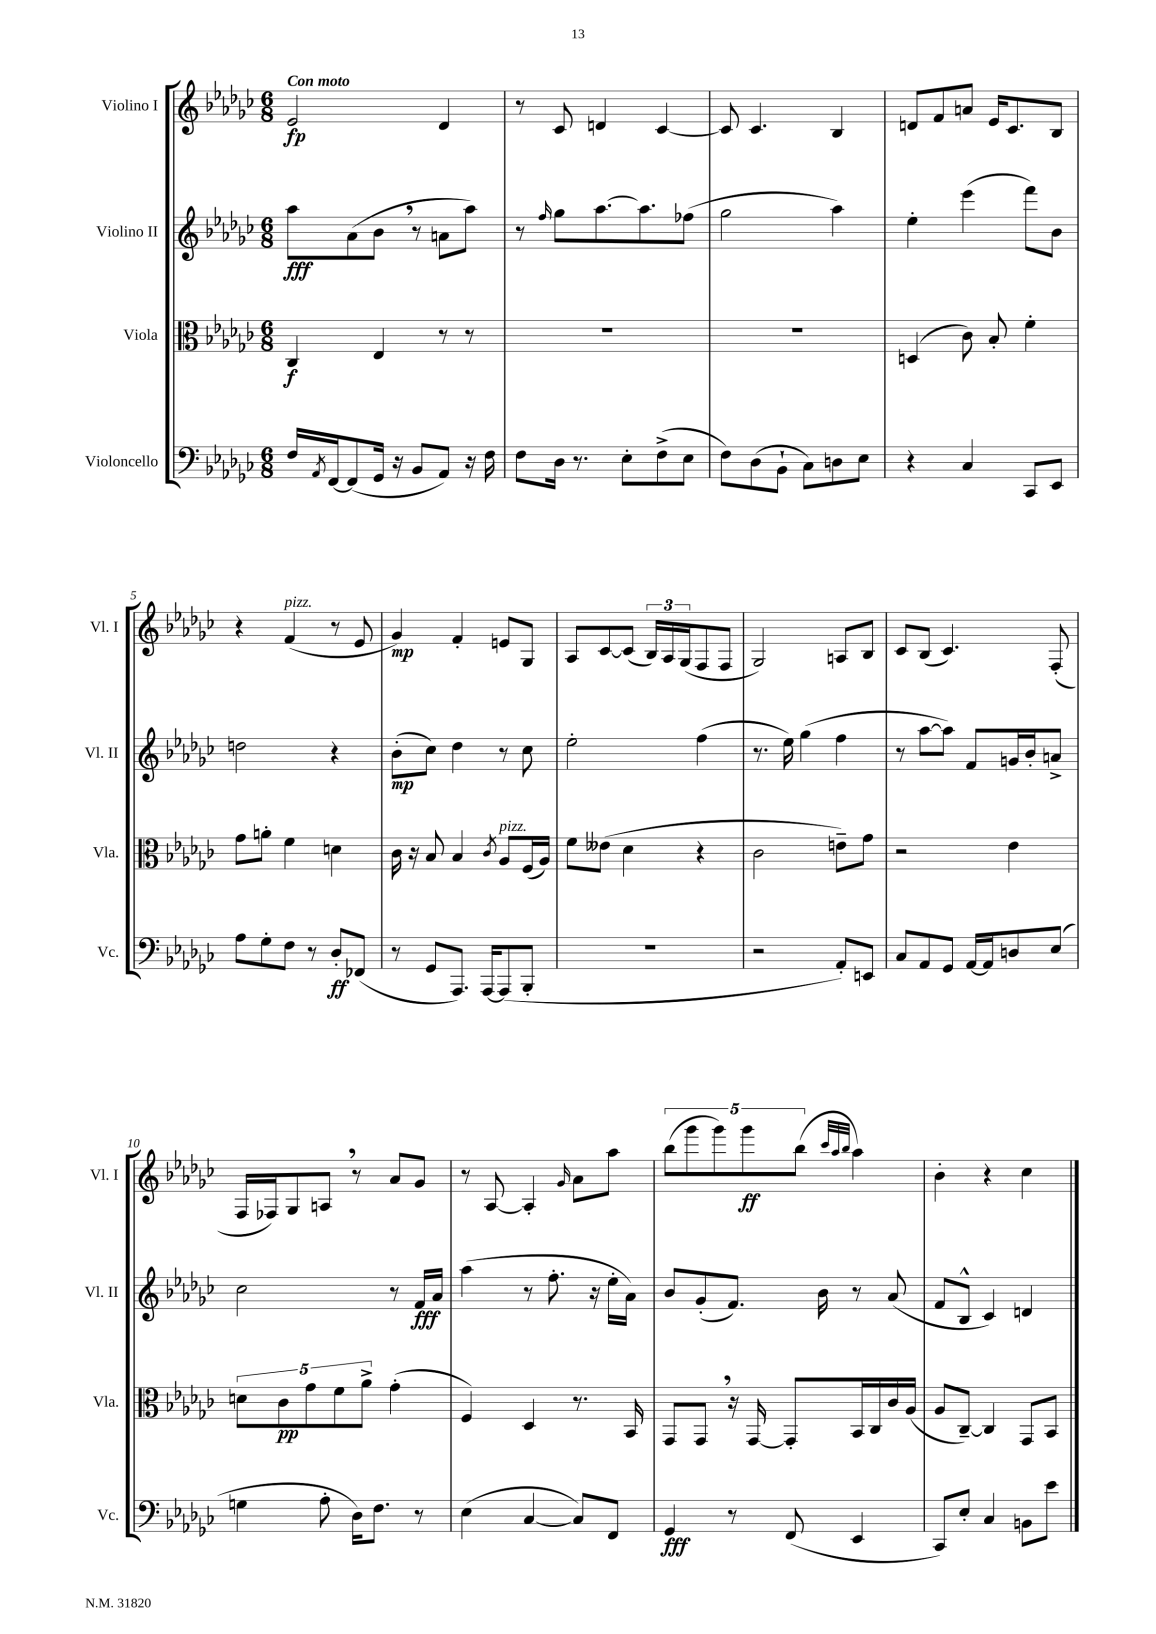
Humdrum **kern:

**kern	**kern	**kern	**kern
*staff4	*staff3	*staff2	*staff1
*clefF4	*clefC3	*clefG2	*clefG2
*k[b-e-a-d-g-c-]	*k[b-e-a-d-g-c-]	*k[b-e-a-d-g-c-]	*k[b-e-a-d-g-c-]
*M6/8	*M6/8	*M6/8	*M6/8
16F	4C-	8aa-	2e-
8qAA-	.	.	.
[16FF	.	.	.
(8FF]	.	(8a-	.
16GG-	4E-	8b-	.
16r	.	.	.
8BB-	.	8r	.
8AA-)	8r	8a	4d-
16r	8r	8aa-)	.
16F	.	.	.
=	=	=	=
8F	2.r	8r	8r
.	.	16qqff	.
16D-	.	8gg-	8c-
8.r	.	.	.
.	.	[8.aa-	4d
8E-'	.	.	.
.	.	8.aa-]	.
(8F^	.	.	[4c-
8E-	.	(8ff-	.
=	=	=	=
8F)	2.r	2gg-	8c-]
(8D-	.	.	4.c-
8BB-`	.	.	.
8C-)	.	.	.
8D	.	4aa-)	4B-
8E-	.	.	.
=	=	=	=
4r	(4D	4ee-'	8d
.	.	.	8f
4C-	8c-)	(4eee-	8a
.	8B-'	.	16e-
.	.	.	8.c-
8CC-	4f'	8fff)	.
8EE-	.	8b-	8B-
=	=	=	=
8A-	8g-	2dd	4r
8G-'	8a'	.	.
8F	4f	.	(4f
8r	.	.	.
8D-'	4d	4r	8r
(8FF-	.	.	8e-
=	=	=	=
8r	16c-	(8b-'	4g-)
.	16r	.	.
8GG-	8B-	8cc-)	.
8.AAA-)	4B-	4dd-	4f'
[16AAA-	.	.	.
.	8qc-	.	.
(8AAA-]	8A-	8r	8e
8BBB-'	(16F	8cc-	8G-
.	16A-)	.	.
=	=	=	=
2.r	8f	2ee-'	8A-
.	(8e--	.	[8c-
.	4d-	.	(8c-]
.	.	.	24B-)
.	.	.	24A-
.	.	.	(24G-
.	4r	(4ff	8F
.	.	.	8F
=	=	=	=
2r	2c-	8.r	2G-)
.	.	16ee-)	.
.	.	(4gg-	.
8AA-')	8e~)	4ff	8A
8EE	8g-	.	8B-
=	=	=	=
8C-	2r	8r	8c-
8AA-	.	[8aa-	(8B-
8GG-	.	8aa-])	4.c-)
[16AA-	.	8f	.
16AA-]	.	.	.
8D	4e-	16g	.
.	.	16b-'	.
(8E-	.	8a^	(8F'
=	=	=	=
4G	10d	2cc-	16F
.	.	.	16F-)
.	10c-	.	.
.	.	.	8G-
.	10g-	.	.
8A-'	.	.	8A
.	10f	.	.
16D-)	.	.	8r
.	10a-^	.	.
8.F	.	.	.
.	(4g-'	8r	8a-
8r	.	16f	8g-
.	.	16a-	.
=	=	=	=
(4E-	4F)	(4aa-	8r
.	.	.	[8A-
[4C-	4D-	8r	4A-']
.	.	8.ff'	.
.	.	.	16qqg-
8C-])	8.r	.	8a-
.	.	16r	.
8FF	.	16ee-'	8aa-
.	16BB-	16a-)	.
=	=	=	=
4GG-	8GG-	8b-	(10bb-
.	.	.	10ggg-
.	8GG-	(8g-'	.
.	.	.	10ggg-)
8r	16r	8.f)	.
.	.	.	10ggg-
.	[16GG-	.	.
(8FF	8GG-']	.	.
.	.	.	(10bb-
.	.	16b-	.
.	.	.	32qqccc-
.	.	.	32qqaa-
.	.	.	32qqbb-
4EE-	16BB-	8r	4aa-)
.	16C-	.	.
.	16c-	(8a-	.
.	(16A-	.	.
=	=	=	=
8CC-)	8A-	8f	4b-'
8E-'	[8C-~)	8B-^^	.
4C-	4C-]	4c-)	4r
8BB	8GG-	4d	4cc-
8e-	8BB-	.	.
==	==	==	==
*-	*-	*-	*-
